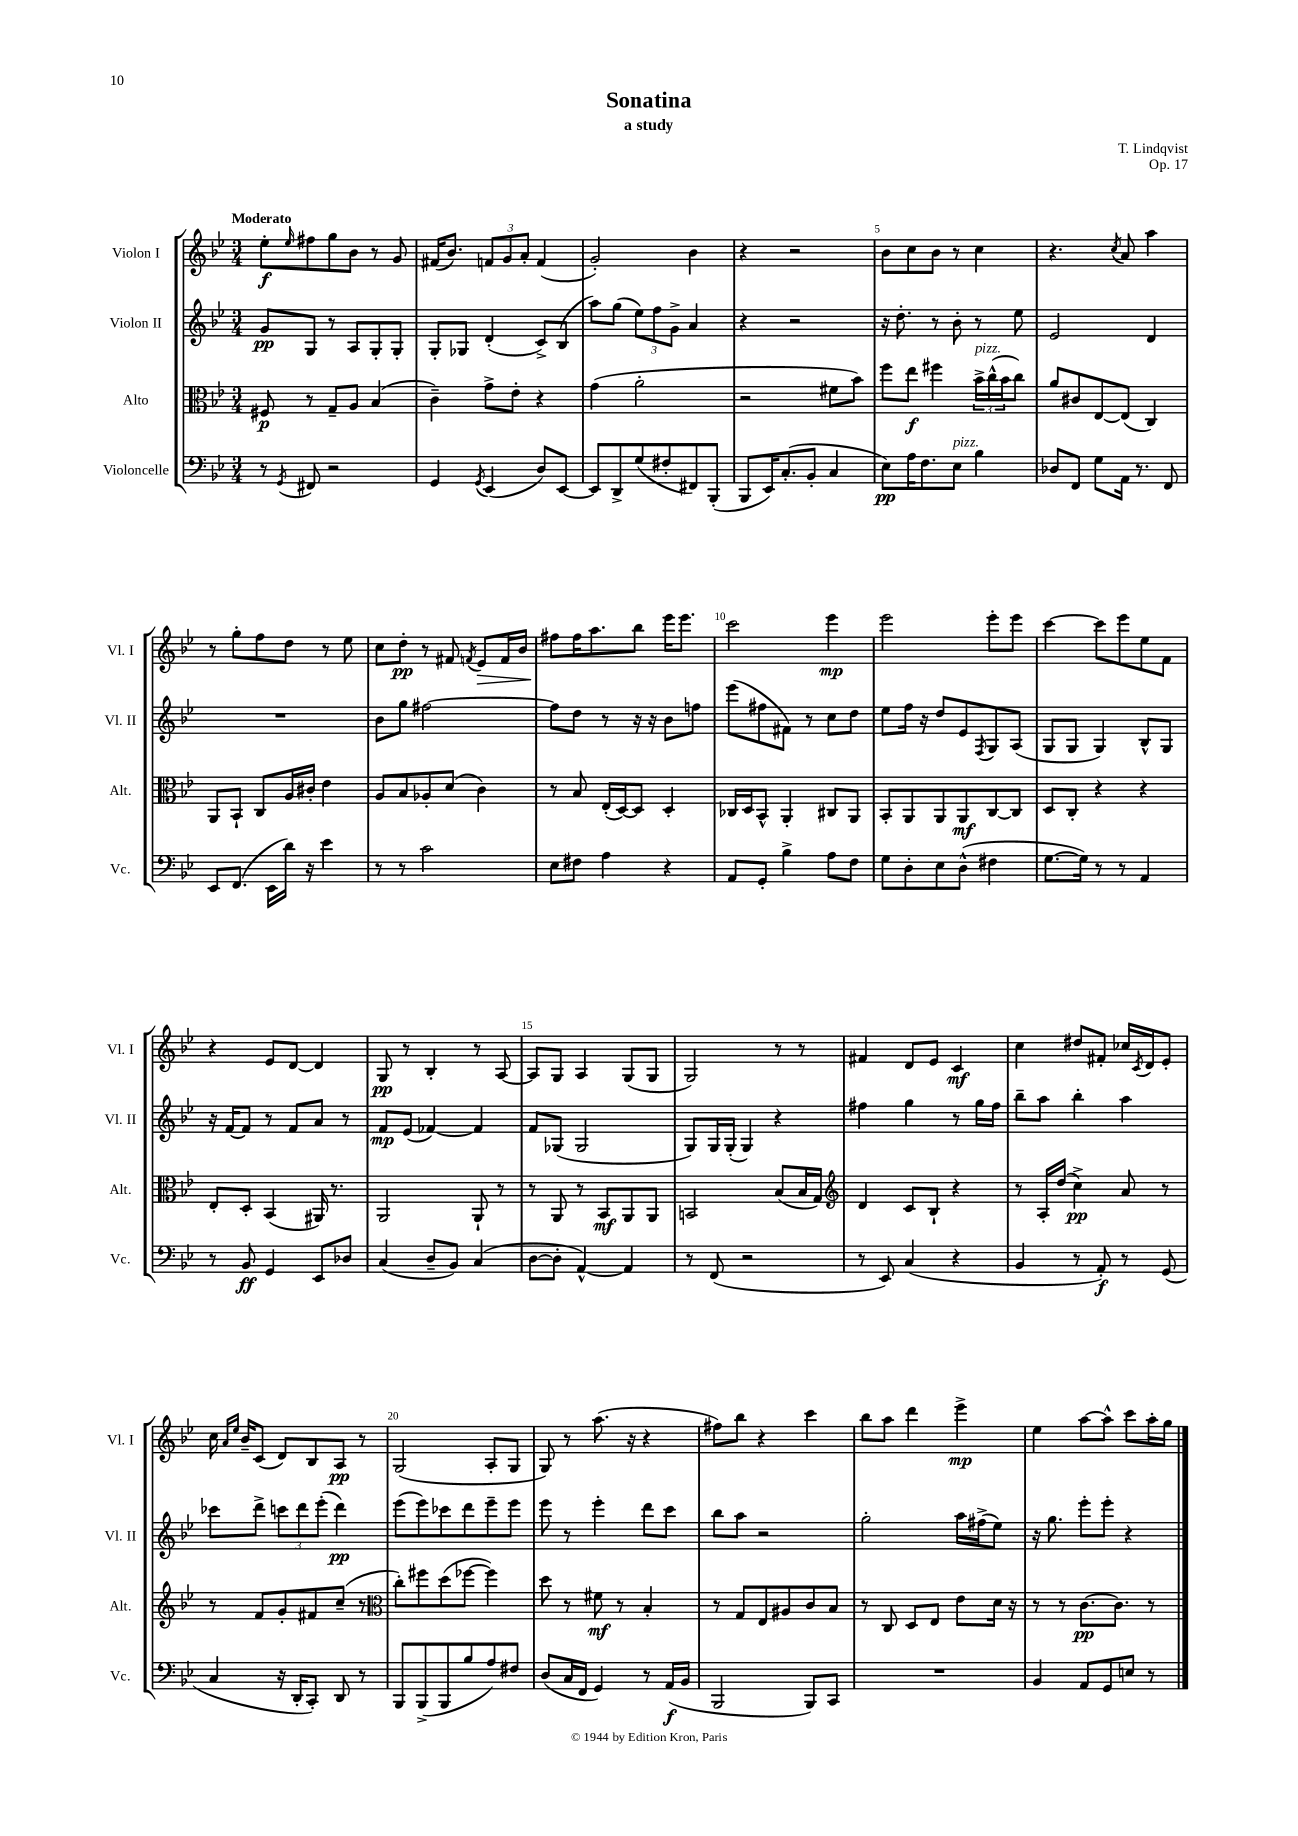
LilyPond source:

\header { title = "Sonatina" composer = "T. Lindqvist" subtitle = "a study" opus = "Op. 17" }
<<
\new StaffGroup <<
\new Staff = "s0" \with { instrumentName = "Violon I" shortInstrumentName = "Vl. I" } {
    \clef treble \key bes \major \numericTimeSignature \time 3/4 \tempo "Moderato"
    ees''8-.\f \grace { ees''16 } fis''8 g''8 bes'8 r8 g'8 |
    fis'16( bes'8.) \tuplet 3/2 { f'8 g'8 a'8-. } f'4( |
    g'2-.) bes'4 |
    r4 r2 |
    bes'8 c''8 bes'8 r8 c''4 |
    r4. \acciaccatura { c''8 } a'8 a''4 |
    r8 g''8-. f''8 d''8 r8 ees''8 |
    c''8 d''8-.\pp r8 fis'8 \acciaccatura { f'8 } ees'8\> f'16 bes'16 |
    fis''8\! fis''16 a''8. bes''8 ees'''16 ees'''8. |
    c'''2 ees'''4\mp |
    ees'''2 ees'''8-. ees'''8 |
    c'''4~ c'''8 ees'''8 ees''8 f'8 |
    r4 ees'8 d'8~ d'4 |
    g8\pp r8 bes4-. r8 a8~ |
    a8 g8 a4 g8( g8 |
    g2) r8 r8 |
    fis'4 d'8 ees'8 c'4\mf |
    c''4 dis''8 fis'8-. ces''16 \acciaccatura { c'8 } d'16 ees'8-. |
    c''16 \grace { a'16 ees''16 } bes'16-- c'8( d'8) bes8 a8\pp r8 |
    g2( a8-. g8 |
    g8) r8 a''8.( r16 r4 |
    fis''8) bes''8 r4 c'''4 |
    bes''8 a''8 d'''4 ees'''4->\mp |
    ees''4 a''8~ a''8-^ c'''8 a''16-. g''16 \bar "|." |
}
\new Staff = "s1" \with { instrumentName = "Violon II" shortInstrumentName = "Vl. II" } {
    \clef treble \key bes \major \numericTimeSignature \time 3/4
    g'8\pp g8 r8 a8 g8-. g8-. |
    g8-. ges8 d'4-.( c'8->) bes8( |
    a''8) g''8( \tuplet 3/2 { ees''8) f''8 g'8-> } a'4 |
    r4 r2 |
    r16 d''8.-. r8 bes'8-. r8 ees''8 |
    ees'2 d'4 |
    R2. |
    bes'8 g''8 fis''2~ |
    fis''8 d''8 r8 r16 r16 bes'8 f''8 |
    ees'''8( fis''8 fis'8) r8 c''8 d''8 |
    ees''8 f''16 r16 d''8 ees'8 \acciaccatura { f8 } g8 a8( |
    g8 g8 g4) bes8-^ g8 |
    r16 f'16~ f'8 r8 f'8 a'8 r8 |
    f'8\mp ees'8( fes'4~) fes'4 |
    f'8 ges8( ges2 |
    g8) g16 g16-.( g4) r4 |
    fis''4 g''4 r8 g''16 fis''16 |
    bes''8-- a''8 bes''4-. a''4 |
    ces'''8 d'''8-> \tuplet 3/2 { c'''8 d'''8 ees'''8-.( } d'''4\pp) |
    ees'''8( ees'''8) ces'''8 d'''8 ees'''8-- ees'''8 |
    ees'''8 r8 ees'''4-. d'''8 c'''8 |
    bes''8 a''8 r2 |
    g''2-. a''16 fis''16->( ees''8) |
    r16 g''8. ees'''8-. ees'''8-. r4 \bar "|." |
}
\new Staff = "s2" \with { instrumentName = "Alto" shortInstrumentName = "Alt." } {
    \clef alto \key bes \major \numericTimeSignature \time 3/4
    fis8\p r8 g8-- a8 bes4( |
    c'4--) g'8-> ees'8-. r4 |
    g'4( a'2-. |
    r2 fis'8 bes'8) |
    f''8 ees''8\f fis''4 \tuplet 3/2 { bes'16->^\markup { \italic "pizz." } c''16-^( bes'16 } c''8) |
    a'8 cis'8 ees8~ ees8( c4) |
    a,8 bes,8-! c8 a16 cis'16-. ees'4 |
    a8 bes8 aes8-. d'8( c'4) |
    r8 bes8 ees16-.( d16~) d8 d4-. |
    ces16 d16 bes,8-^ a,4-. cis8 a,8 |
    bes,8-. a,8 a,8 a,8\mf c8~ c8 |
    d8 c8-. r4 r4 |
    ees8-. d8-. bes,4( ais,16) r8. |
    a,2 a,8-! r8 |
    r8 a,8 r8 bes,8\mf a,8 a,8 |
    b,2 bes8( bes16 g16) |
    \clef treble d'4 c'8 bes8-! r4 |
    r8 a16-. d''16( c''4->\pp) a'8 r8 |
    r8 f'8 g'8-. fis'8 c''8--( r8 |
    \clef alto c''8-.) fis''8 d''8( fes''8~ fes''4) |
    d''8 r8 fis'8\mf r8 bes4-. |
    r8 g8 ees8 ais8 c'8 bes8 |
    r8 c8 d8 ees8 ees'8 d'16 r16 |
    r8 r8 c'8.~\pp c'8. r8 \bar "|." |
}
\new Staff = "s3" \with { instrumentName = "Violoncelle" shortInstrumentName = "Vc." } {
    \clef bass \key bes \major \numericTimeSignature \time 3/4
    r8 \acciaccatura { g,8 } fis,8 r2 |
    g,4 \acciaccatura { g,8 } ees,4( d8) ees,8~ |
    ees,8 d,8-> g8( fis8-. fis,8) bes,,8-.( |
    bes,,8 ees,16) c8.-.( bes,8-. c4 |
    ees8\pp) a16 f8. ees8^\markup { \italic "pizz." } bes4 |
    des8 f,8 g8 a,16 r8. f,8 |
    ees,8 f,8.( ees,16 d'16) r16 ees'4 |
    r8 r8 c'2 |
    ees8 fis8 a4 r4 |
    a,8 g,8-. bes4-> a8 f8 |
    g8 d8-. ees8 d8-^( fis4 |
    g8.~ g16) r8 r8 a,4 |
    r8 bes,8\ff g,4 ees,8 des8 |
    c4( d8-- bes,8) c4( |
    d8~ d8-. a,4~-^) a,4 |
    r8 f,8( r2 |
    r8 ees,8) c4( r4 |
    bes,4 r8 a,8-.\f) r8 g,8( |
    c4 r16 d,16-. c,8-.) d,8 r8 |
    bes,,8 bes,,8->( bes,,8 bes8 a8) fis8 |
    d8( c16 f,16 g,4) r8 a,16\f( bes,16 |
    bes,,2 bes,,8) c,8 |
    R2. |
    bes,4 a,8 g,8 e8 r8 \bar "|." |
}
>>
>>
\layout { \context { \Score \override BarNumber.break-visibility = ##(#f #t #t) barNumberVisibility = #(every-nth-bar-number-visible 5) } }
